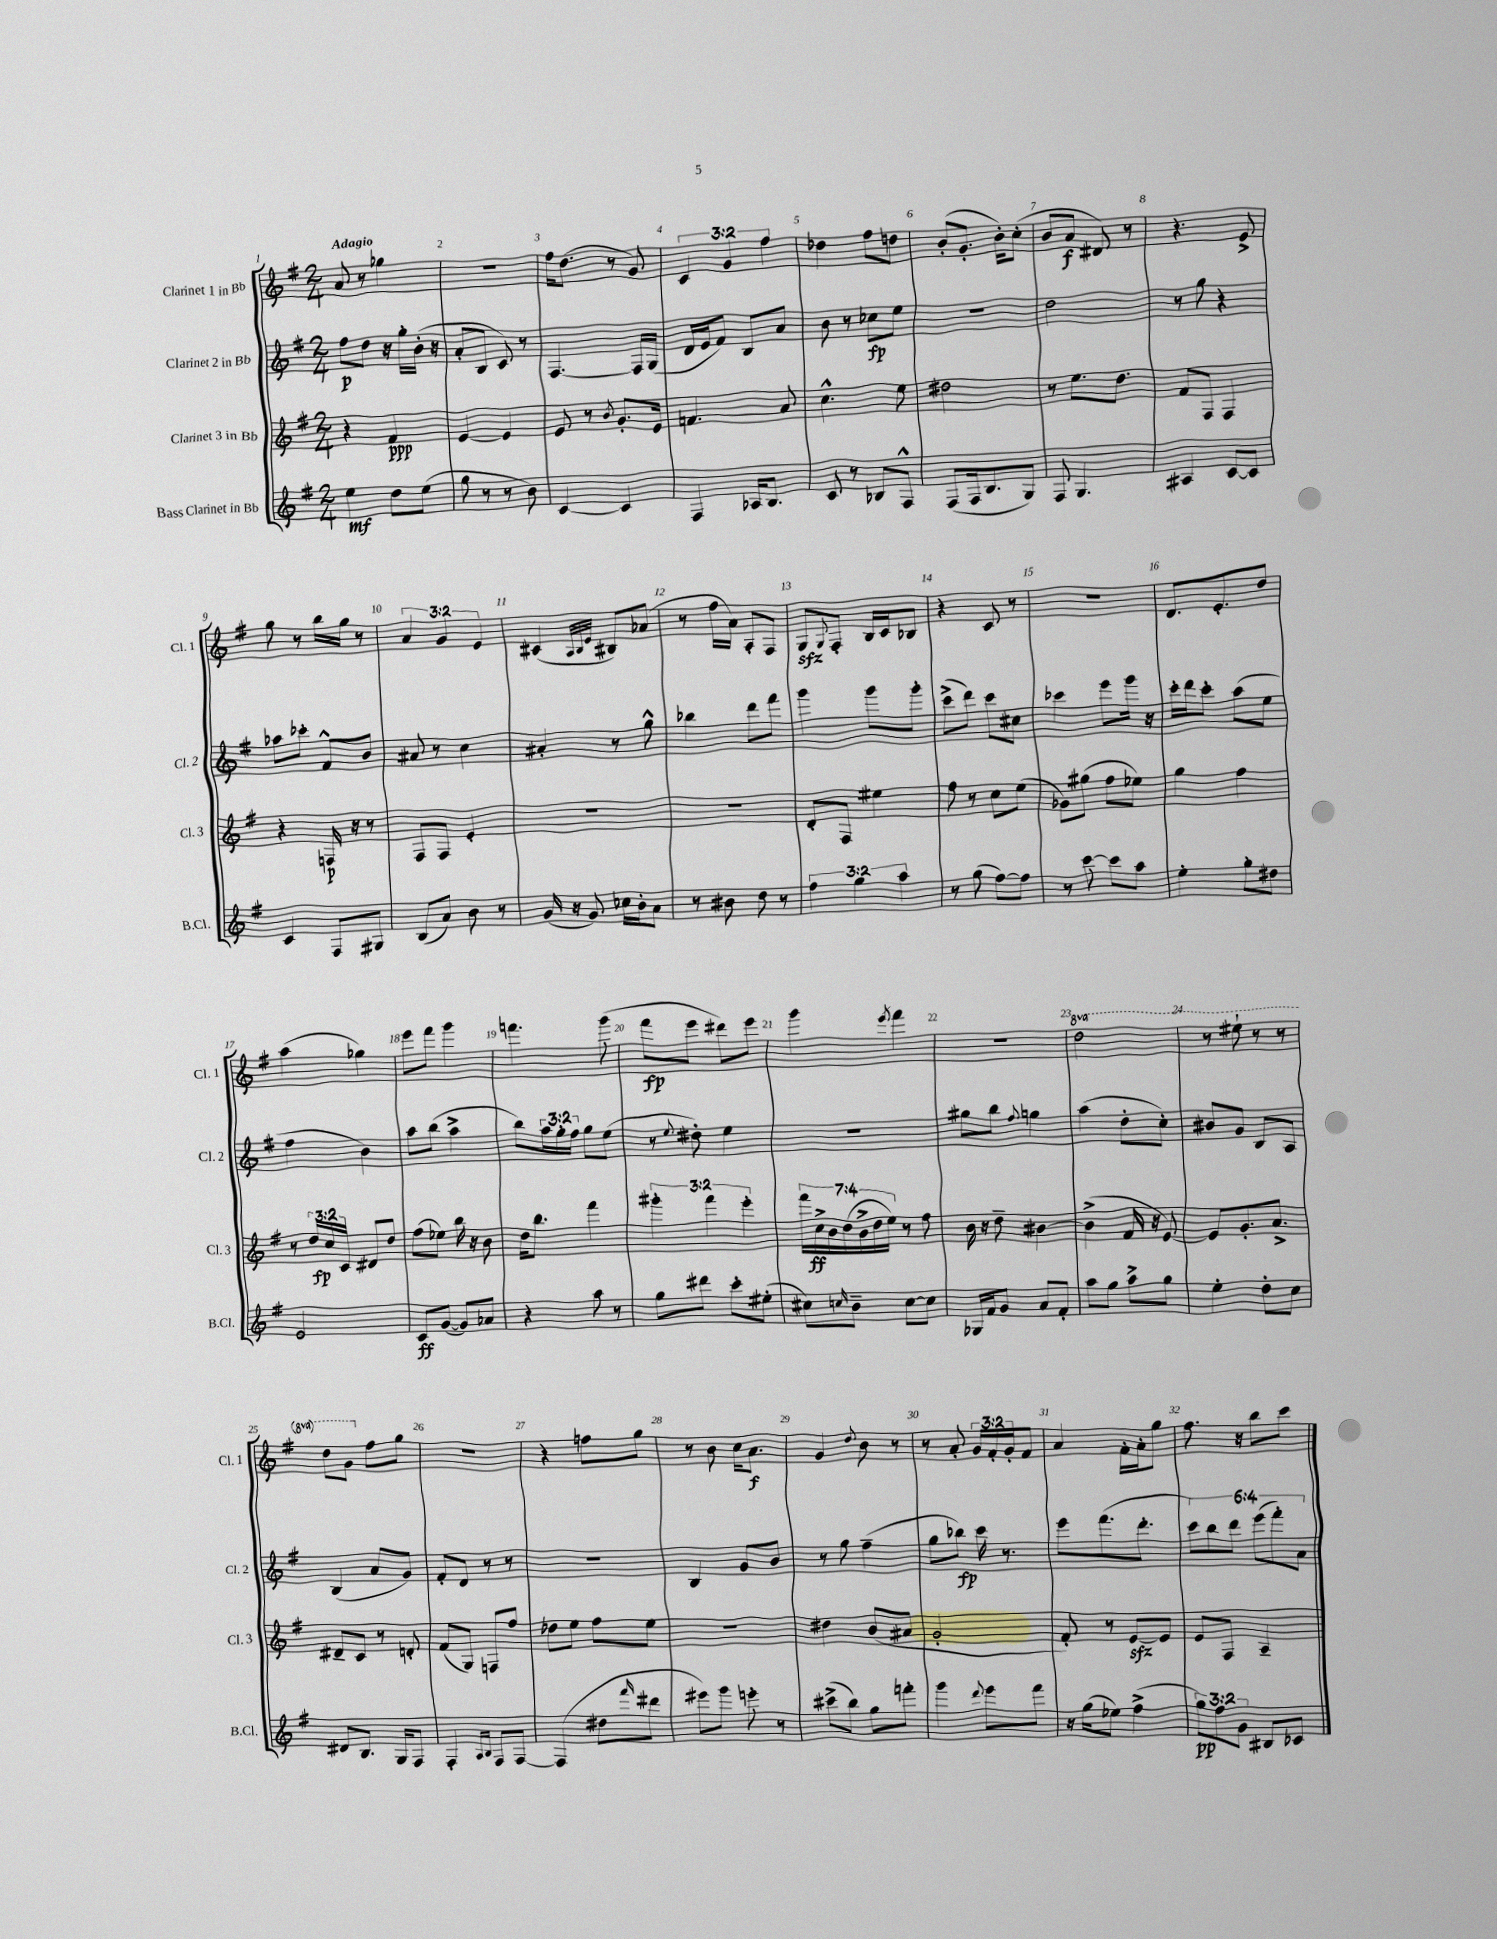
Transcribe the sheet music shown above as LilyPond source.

<<
\new StaffGroup <<
\new Staff = "s0" \with { instrumentName = "Clarinet 1 in Bb" shortInstrumentName = "Cl. 1" } {
    \clef treble \key g \major \numericTimeSignature \time 2/4 \override Staff.TupletNumber.text = #tuplet-number::calc-fraction-text \set Staff.ottavationMarkups = #ottavation-simple-ordinals \tempo "Adagio"
    a'8 r8 ges''4 |
    r2 |
    fis''16 d''8.( r8 g'8) |
    \tuplet 3/2 { c'4 g'4 fis''4 } |
    des''4 fis''8 d''8 |
    b'8-.( g'8.-. b'16-.) c''8-.( |
    b'8 a'8\f dis'8) r8 |
    r4. e'8-> |
    g''8 r8 b''16 g''16 r8 |
    \tuplet 3/2 { a'4 g'4 e'4 } |
    cis'4( \grace { a32 b32 e'32 } bis8) aes'8( |
    r8 fis''16 a'16) a8-. fis8 |
    g8\sfz \appoggiatura { g8 } fis8-. b16 c'16 bes8 |
    r4 c'8 r8 |
    R2 |
    d'8. e'8.-. d''8 |
    a''4( ges''4) |
    e'''8 fis'''8 g'''4 |
    f'''4. g'''8( |
    fis'''8\fp e'''8 dis'''8) e'''8 |
    g'''4 \acciaccatura { e'''8 } fis'''4 |
    R2 |
    \ottava #1 d'''2 |
    r8 eis'''8-! r8 r8 |
    d'''8 g''8 \ottava #0 fis''8 g''8 |
    R2 |
    r4 f''8 g''8 |
    r8 b'8 c''16 a'8.\f |
    g'4 \appoggiatura { d''8 } b'8 r8 |
    r8 a'8-. \tuplet 3/2 { g'16 fis'16-. g'16-. } fis'8 |
    a'4 fis'16-. a'16-. g''8 |
    fis''8. r16 b''8 c'''8 \bar "|." |
}
\new Staff = "s1" \with { instrumentName = "Clarinet 2 in Bb" shortInstrumentName = "Cl. 2" } {
    \clef treble \key g \major \numericTimeSignature \time 2/4 \override Staff.TupletNumber.text = #tuplet-number::calc-fraction-text
    fis''8\p d''8 r16 g''16-. b'16-.( r16 |
    a'8-. b8 c'8) r8 |
    fis4.~ fis16 g16( |
    d'16 e'16 fis'8) b8 a'8 |
    b'8 r8 ces''8\fp e''8 |
    R2 |
    d''2 |
    r8 g''8 r4 |
    aes''8 ces'''8-. fis'8-^ b'8 |
    ais'8 r8 c''4 |
    ais'4-. r8 g''8-^ |
    bes''4 d'''8 fis'''8 |
    g'''4 g'''8 g'''8-. |
    c'''8->( d'''8) c'''8 cis''8 |
    ces'''4 e'''8 g'''16 r16 |
    c'''16-. d'''16 c'''8-. a''8( e''8 |
    fis''4 b'4) |
    a''8 b''8( a''4-> |
    b''8) \tuplet 3/2 { a''16 g''16-. fis''16 } g''8 e''8( |
    r8 \appoggiatura { e''8 } dis''8-.) e''4 |
    R2 |
    gis''8 b''8 \appoggiatura { fis''8 } g''4 |
    a''4( d''8-. c''8-.) |
    bis'8 g'8 b8 a8 |
    b4( a'8 g'8) |
    fis'8-. d'8 r8 r8 |
    R2 |
    b4 g'8 b'8 |
    r8 g''8 fis''4--( |
    g''8 bes''8\fp) c'''16 r8. |
    e'''8 fis'''8.( d'''8.-. |
    \tuplet 6/4 { c'''8) b''8 d'''8 e'''8( fis'''8-.) a'8 } \bar "|." |
}
\new Staff = "s2" \with { instrumentName = "Clarinet 3 in Bb" shortInstrumentName = "Cl. 3" } {
    \clef treble \key g \major \numericTimeSignature \time 2/4 \override Staff.TupletNumber.text = #tuplet-number::calc-fraction-text
    r4 fis'4\ppp |
    e'4~ e'4 |
    e'8 r8 \acciaccatura { b'8 } g'8.-. e'16 |
    f'4. a'8 |
    c''4.-^ e''8 |
    dis''2 |
    r8 e''8. d''8. |
    fis'8 fis8 fis4 |
    r4 f16\p r16 r8 |
    fis8 fis8 e'4-. |
    R2 |
    R2 |
    d'8-. fis8 eis''4 |
    fis''8 r8 c''8 e''8( |
    ges'8) gis''8( fis''8 ees''8) |
    g''4 fis''4 |
    r8 \tuplet 3/2 { d''16\fp c''16 c'16 } dis'8 d''8 |
    fis''8( ees''8) b''16 r16 b'8 |
    d''16 b''8. fis'''4 |
    \tuplet 3/2 { gis'''4-. fis'''4 e'''4-. } |
    \tuplet 7/4 { fis'''16 c''16->\ff b'16 d''16( b'16-> d''16 e''16) } r8 fis''8 |
    b'16 r16 d''8-- bis'4~ |
    bis'4->( fis'16 r16 e'8~) |
    e'8 g'8.-. a'8.-> |
    dis'8-- c'8 r8 d'8-. |
    fis'8( g8) f8 fis''8 |
    des''8 e''8 fis''8 e''8 |
    r2 |
    dis''4 b'8( ais'8 |
    g'2-. |
    fis'8-.) r8 e'8~\sfz e'8 |
    e'8 fis8 a4-- \bar "|." |
}
\new Staff = "s3" \with { instrumentName = "Bass Clarinet in Bb" shortInstrumentName = "B.Cl." } {
    \clef treble \key g \major \numericTimeSignature \time 2/4 \override Staff.TupletNumber.text = #tuplet-number::calc-fraction-text
    e''4\mf d''8 e''8( |
    g''8 r8 r8 b'8) |
    c'4~ c'4 |
    fis4 aes16 b8. |
    c'8 r8 bes8 fis8-^ |
    fis8( fis16 b8. g8) |
    fis8 g4. |
    ais4 c'8~ c'8 |
    c'4 fis8 gis8 |
    b8( a'8) b'8 r8 |
    g'16( r16 g'8) ces''16 b'16-. a'8 |
    r8 bis'8 d''8 r8 |
    \tuplet 3/2 { fis''4 g''4 a''4 } |
    r8 g''8( fis''8~) fis''8 |
    r8 c'''8~ c'''8 a''8 |
    e''4-. g''8-. dis''8 |
    e'2 |
    c'8\ff g'8~( g'8) aes'8 |
    r4 a''8 r8 |
    g''8 dis'''8 c'''8-. eis''8-.( |
    cis''8) \grace { c''16 } b'8-- c''8~ c''8 |
    ges16 fis'16 g'8 a'8 fis'8-. |
    a''8 g''8 a''8-> g''8 |
    e''4-. d''8-. c''8 |
    dis'8 b8. g16 fis8 |
    fis4-. \grace { a16 b16 } fis8 fis8~ |
    fis4( dis''8 \grace { fis'''16 } dis'''8 |
    eis'''8) g'''8 e'''8-. r8 |
    cis'''8->( b''8) g''8 f'''8-. |
    g'''4 \appoggiatura { d'''8 } e'''8 fis'''8 |
    r16 g''16( ees''8) fis''4->( |
    \tuplet 3/2 { g''8\pp) fis''8 g'8 } bis8 ces'8 \bar "|." |
}
>>
>>
\layout { \context { \Score \override BarNumber.break-visibility = ##(#f #t #t) barNumberVisibility = #all-bar-numbers-visible } }
